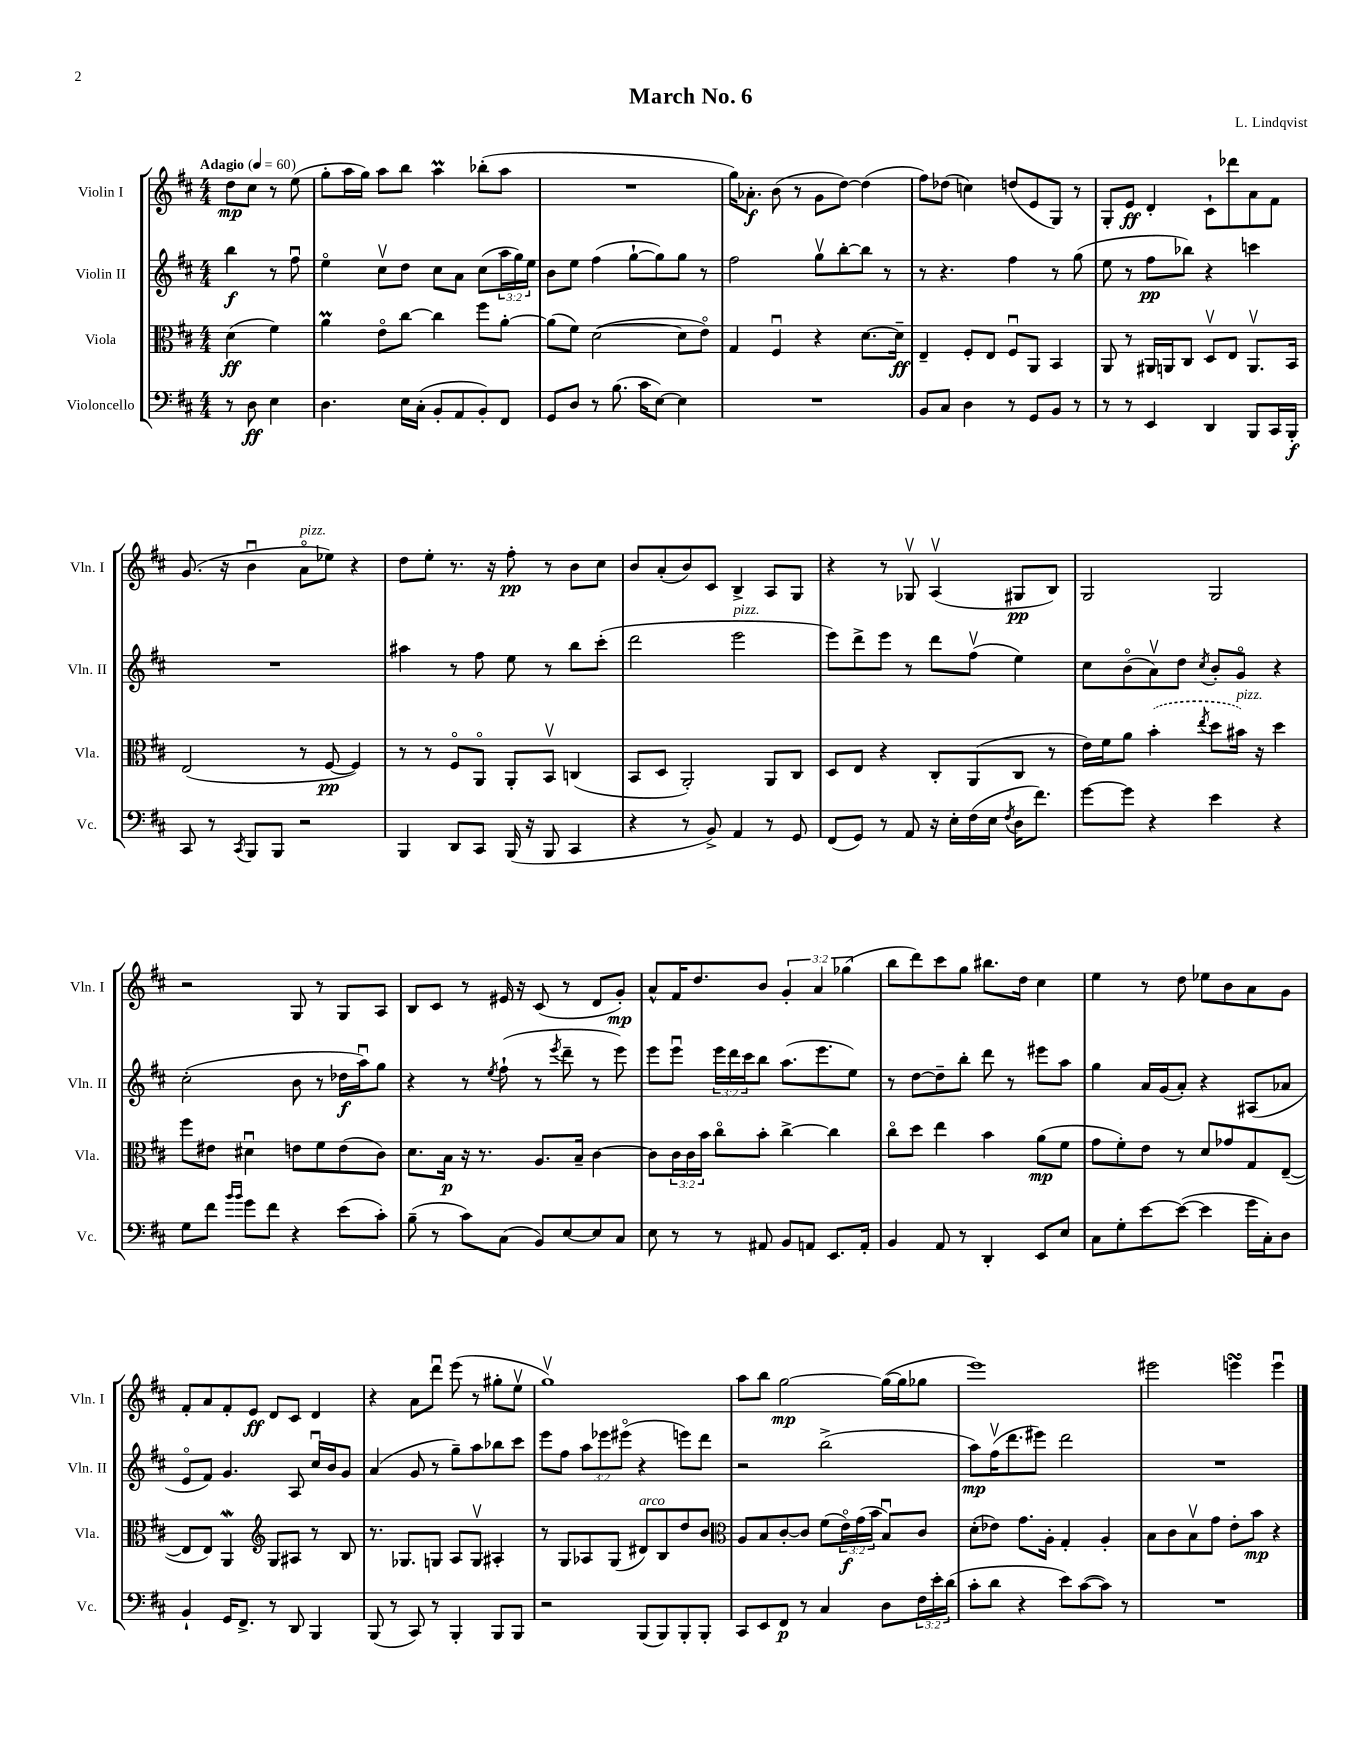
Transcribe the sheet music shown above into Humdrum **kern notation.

**kern	**kern	**kern	**kern
*staff4	*staff3	*staff2	*staff1
*clefF4	*clefC3	*clefG2	*clefG2
*k[f#c#]	*k[f#c#]	*k[f#c#]	*k[f#c#]
*M4/4	*M4/4	*M4/4	*M4/4
*MM60	*MM60	*MM60	*MM60
8r	(4d\	4bb\	8dd\L
8D\	.	.	8cc#\J
4E\	4f#\)	8r	8r
.	.	8ff#u\	(8ee\
=	=	=	=
4.D\	4a\	4eeo\	8gg'\L
.	.	.	16aa\L
.	.	.	16gg\JJ)
.	8eo\L	8cc#v\L	8aa\L
16E\LL	[8cc#\J	8dd\J	8bb\J
(16C#'\JJ	.	.	.
8BB'/L	4cc#\]	8cc#\L	4aa\
8AA/	.	8a\J	.
8BB'/)	8ff#\L	(8cc#\L	(8bb-'\L
8FF#/J	[8a'\J	24aa\L	8aa\J
.	.	24gg\)	.
.	.	24ee\JJ	.
=	=	=	=
8GG/L	(8a\]L	8b\L	1r
8D/J	8f#\J)	8ee\J	.
8r	([2d\	(4ff#\	.
(8.B\	.	.	.
.	.	[8gg`\L	.
16c#\LK	.	.	.
[8E\J)	.	8gg\])	.
4E\]	8d\]L	8gg\J	.
.	8eo\J)	8r	.
=	=	=	=
1r	4G/	2ff#\	16gg\LK)
.	.	.	8.a-'\J
.	4F#u/	.	(8b\
.	.	.	8r
.	4r	8ggv\L	8g\L
.	.	[8bb'\	[8dd\J)
.	[8.d\L	8bb\]J	(4dd\]
.	.	8r	.
.	16d~\]Jk	.	.
=	=	=	=
8BB/L	4E~/	8r	8ff#\L)
8C#/J	.	4.r	(8dd-\J
4D\	8F#'/L	.	4cc\)
.	8E/J	.	.
8r	8F#u/L	4ff#\	(8dd/L
8GG/L	8AA/J	.	8e/
8BB/J	4BB/	8r	8G/J)
8r	.	(8gg\	8r
=	=	=	=
8r	8AA/	8ee\	8G'/L
8r	8r	8r	8e/J
4EE/	16AA#/LL	8ff#\L	4d'/
.	16AA/J	.	.
.	8C#/J	8bb-\J)	.
4DD/	8Dv/L	4r	8c#`\L
.	8E/J	.	8ddd-\
8BBB/L	8.AAv/L	4ccc\	8a\
16CC#/L	.	.	8f#\J
16BBB'/JJ	16BB/Jk	.	.
=	=	=	=
8CC#/	(2E/	1r	(8.g/
8r	.	.	.
.	.	.	16r
8qCC#/	.	.	.
8BBB/L	.	.	4bu\
8BBB/J	.	.	.
2r	8r	.	8ao\L
.	[8F#/	.	8ee-\J)
.	4F#/])	.	4r
=	=	=	=
4BBB/	8r	4aa#\	8dd\L
.	8r	.	8ee'\J
8DD/L	8F#o/L	8r	8.r
8CC#/J	8AAo/J	8ff#\	.
.	.	.	16r
(16BBB/	8AA'/L	8ee\	8ff#'\
16r	.	.	.
8BBB/	8BBv/J	8r	8r
4CC#/	(4C/	8bb\L	8b\L
.	.	(8ccc#'\J	8cc#\J
=	=	=	=
4r	8BB/L	2ddd\	8b/L
.	8D/J	.	(8a'/
8r	2AA'/)	.	8b/)
8BB^/)	.	.	8c#/J
4AA/	.	2eee\	4B^/
8r	8AA/L	.	8A/L
8GG/	8C#/J	.	8G/J
=	=	=	=
(8FF#/L	8D/L	8eee\L)	4r
8GG/J)	8E/J	8ddd^\	.
8r	4r	8eee\J	8r
8AA/	.	8r	8G-v/
16r	8C#'/L	8ddd\L	(4Av/
16E'\LL	.	.	.
(16F#\	(8AA/	(8ff#v\J	.
16E\JJ	.	.	.
8qF#/	.	.	.
16D\LK	8C#/J	4ee\)	8G#/L
8.f#\J)	.	.	.
.	8r	.	8B/J)
=	=	=	=
[8g\L	16e\LL)	8cc#\L	2G/
.	16f#\J	.	.
8g\]J	8a\J	(8bo\	.
4r	(4b'\	8av\)	.
.	.	8dd\J	.
.	8qee/	8qcc#/	.
4e\	8dd\L	8b'/L	2G/
.	16b#\Jk)	8go/J	.
.	16r	.	.
4r	4dd\	4r	.
=	=	=	=
8G\L	8ff#\L	(2cc#'\	2r
8f#\J	8e#\J	.	.
16qqb/LL	.	.	.
16qqb/JJ	.	.	.
8g\L	4d#u\	.	.
8f#\J	.	.	.
4r	8e\L	8b\	8G/
.	8f#\	8r	8r
(8e\L	(8e\	16dd-\LL	8G/L
.	.	16aau\J)	.
8c#'\J)	8c#\J)	8gg\J	8A/J
=	=	=	=
(8B~\	8.d\L	4r	8B/L
8r	.	.	8c#/J
.	16B\Jk	.	.
8c#\L)	16r	8r	8r
.	8.r	.	.
.	.	8qee/	.
(8C#\J	.	(8ff#`\	16e#/
.	.	.	16r
8BB/L)	8.A/L	8r	(8c#/
.	.	8qeee/	.
[8E/	.	8ddd~\	8r
.	16B~/Jk	.	.
8E/]	[4c#\	8r	8d/L
8C#/J	.	8eee\)	8g'/J)
=	=	=	=
8E\	8c#\]L	8eee\L	8a^^/L
8r	24c#\L	8eeeu\J	16f#/K
.	24c#\	.	.
.	.	.	8.dd/
.	24b\JJ	.	.
8r	8cc#o\L	24eee\LL	.
.	.	24ddd\	.
.	.	24ccc#\J	.
8AA#/	8b'\J	8bb\J	8b/J
8BB/L	[4cc#^\	(8.aa\L	6g'/
8AA/J	.	.	.
.	.	.	6a/
.	.	8.eee\	.
8.EE/L	4cc#\]	.	.
.	.	.	(6gg-\
.	.	8ee\J)	.
16AA'/Jk	.	.	.
=	=	=	=
4BB/	8cc#o\L	8r	8bb\L
.	8dd\J	[8dd\L	8ddd\)
8AA/	4ee\	8dd~\]	8ccc#\
8r	.	8bb'\J	8gg\J
4DD'/	4b\	8ddd\	8.bb#\L
.	.	8r	.
.	.	.	16dd\Jk
8EE/L	(8a\L	8eee#\L	4cc#\
8E/J	8f#\J	8aa\J	.
=	=	=	=
8C#\L	8g\L	4gg\	4ee\
8G'\	8f#'\)	.	.
[8e\	8e\J	16a/LL	8r
.	.	(16g/J	.
(8e\_J	8r	8a'/J)	8dd\
4e\]	8d/L	4r	8ee-\L
.	8g-/	.	8b\
16g\LL	8G/	(8A#/L	8a\
16C#'\J)	.	.	.
8D\J	([8E~/J	8a-/J	8g\J
=	=	=	=
4BB`/	8E/]L	8eo/L	8f#'/L
.	8E/J)	8f#/J)	8a/
16GG/LK	4AA/	4.g/	8f#'/
8.FF#^/J	.	.	.
.	.	.	8e/J
*	*clefG2	*	*
8r	8G/L	.	8d/L
8DD/	8A#/J	8A/	8c#/J
4BBB/	8r	16cc#u/LL	4d/
.	.	16b/J	.
.	8B/	8g/J	.
=	=	=	=
(8BBB/	8.r	(4a/	4r
8r	.	.	.
.	8.G-/L	.	.
8CC#/)	.	8g/	8a\L
8r	8G/J	8r	8dddu\J
4BBB'/	8A/L	8gg~\L)	(8eee\
.	8Gv/J	8aa\	8r
8BBB/L	4A#'/	8bb-\	8gg#'\L
8BBB/J	.	8ccc#\J	8eev\J
=	=	=	=
2r	8r	8eee\L	1ggv)
.	8G/L	8ff#\J	.
.	8A-/	12aa\L	.
.	.	12eee-\	.
.	(8G/J	.	.
.	.	(12eee#o\J	.
(8BBB/L	8d#/L)	4r	.
8BBB/)	8B/	.	.
8BBB'/	8dd/	8eee\L)	.
8BBB'/J	8b/J	8ddd\J	.
=	=	=	=
*	*clefC3	*	*
8CC#/L	8A/L	2r	8aa\L
8EE/	8B/	.	8bb\J
8FF#/J	[8c#'/	.	[2gg\
8r	8c#/]J	.	.
4C#/	(8f#\L	(2bb^\	.
.	24eo\L)	.	.
.	(24g\	.	.
.	24b\JJ	.	.
8D\L	8Bu/L)	.	(16gg\_LL
.	.	.	16gg\]J
24F#\L	8c#/J	.	8gg-\J
24e'\	.	.	.
(24d\JJ	.	.	.
=	=	=	=
8c#'\L	(8d'\L	8aa\L)	1eee)
8d\J	8e-\J)	(16ff#v\K	.
.	.	8.ddd\	.
4r	8.g\L	.	.
.	.	8eee#\J)	.
.	16A'\Jk	.	.
8e\L)	4G'/	2ddd\	.
([8c#\	.	.	.
8c#\]J)	4A'/	.	.
8r	.	.	.
=	=	=	=
1r	8B\L	1r	2eee#\
.	8c#\	.	.
.	8Bv\	.	.
.	8g\J	.	.
.	8e'\L	.	4eee\
.	8b\J	.	.
.	4r	.	4eeeu\
==	==	==	==
*-	*-	*-	*-
